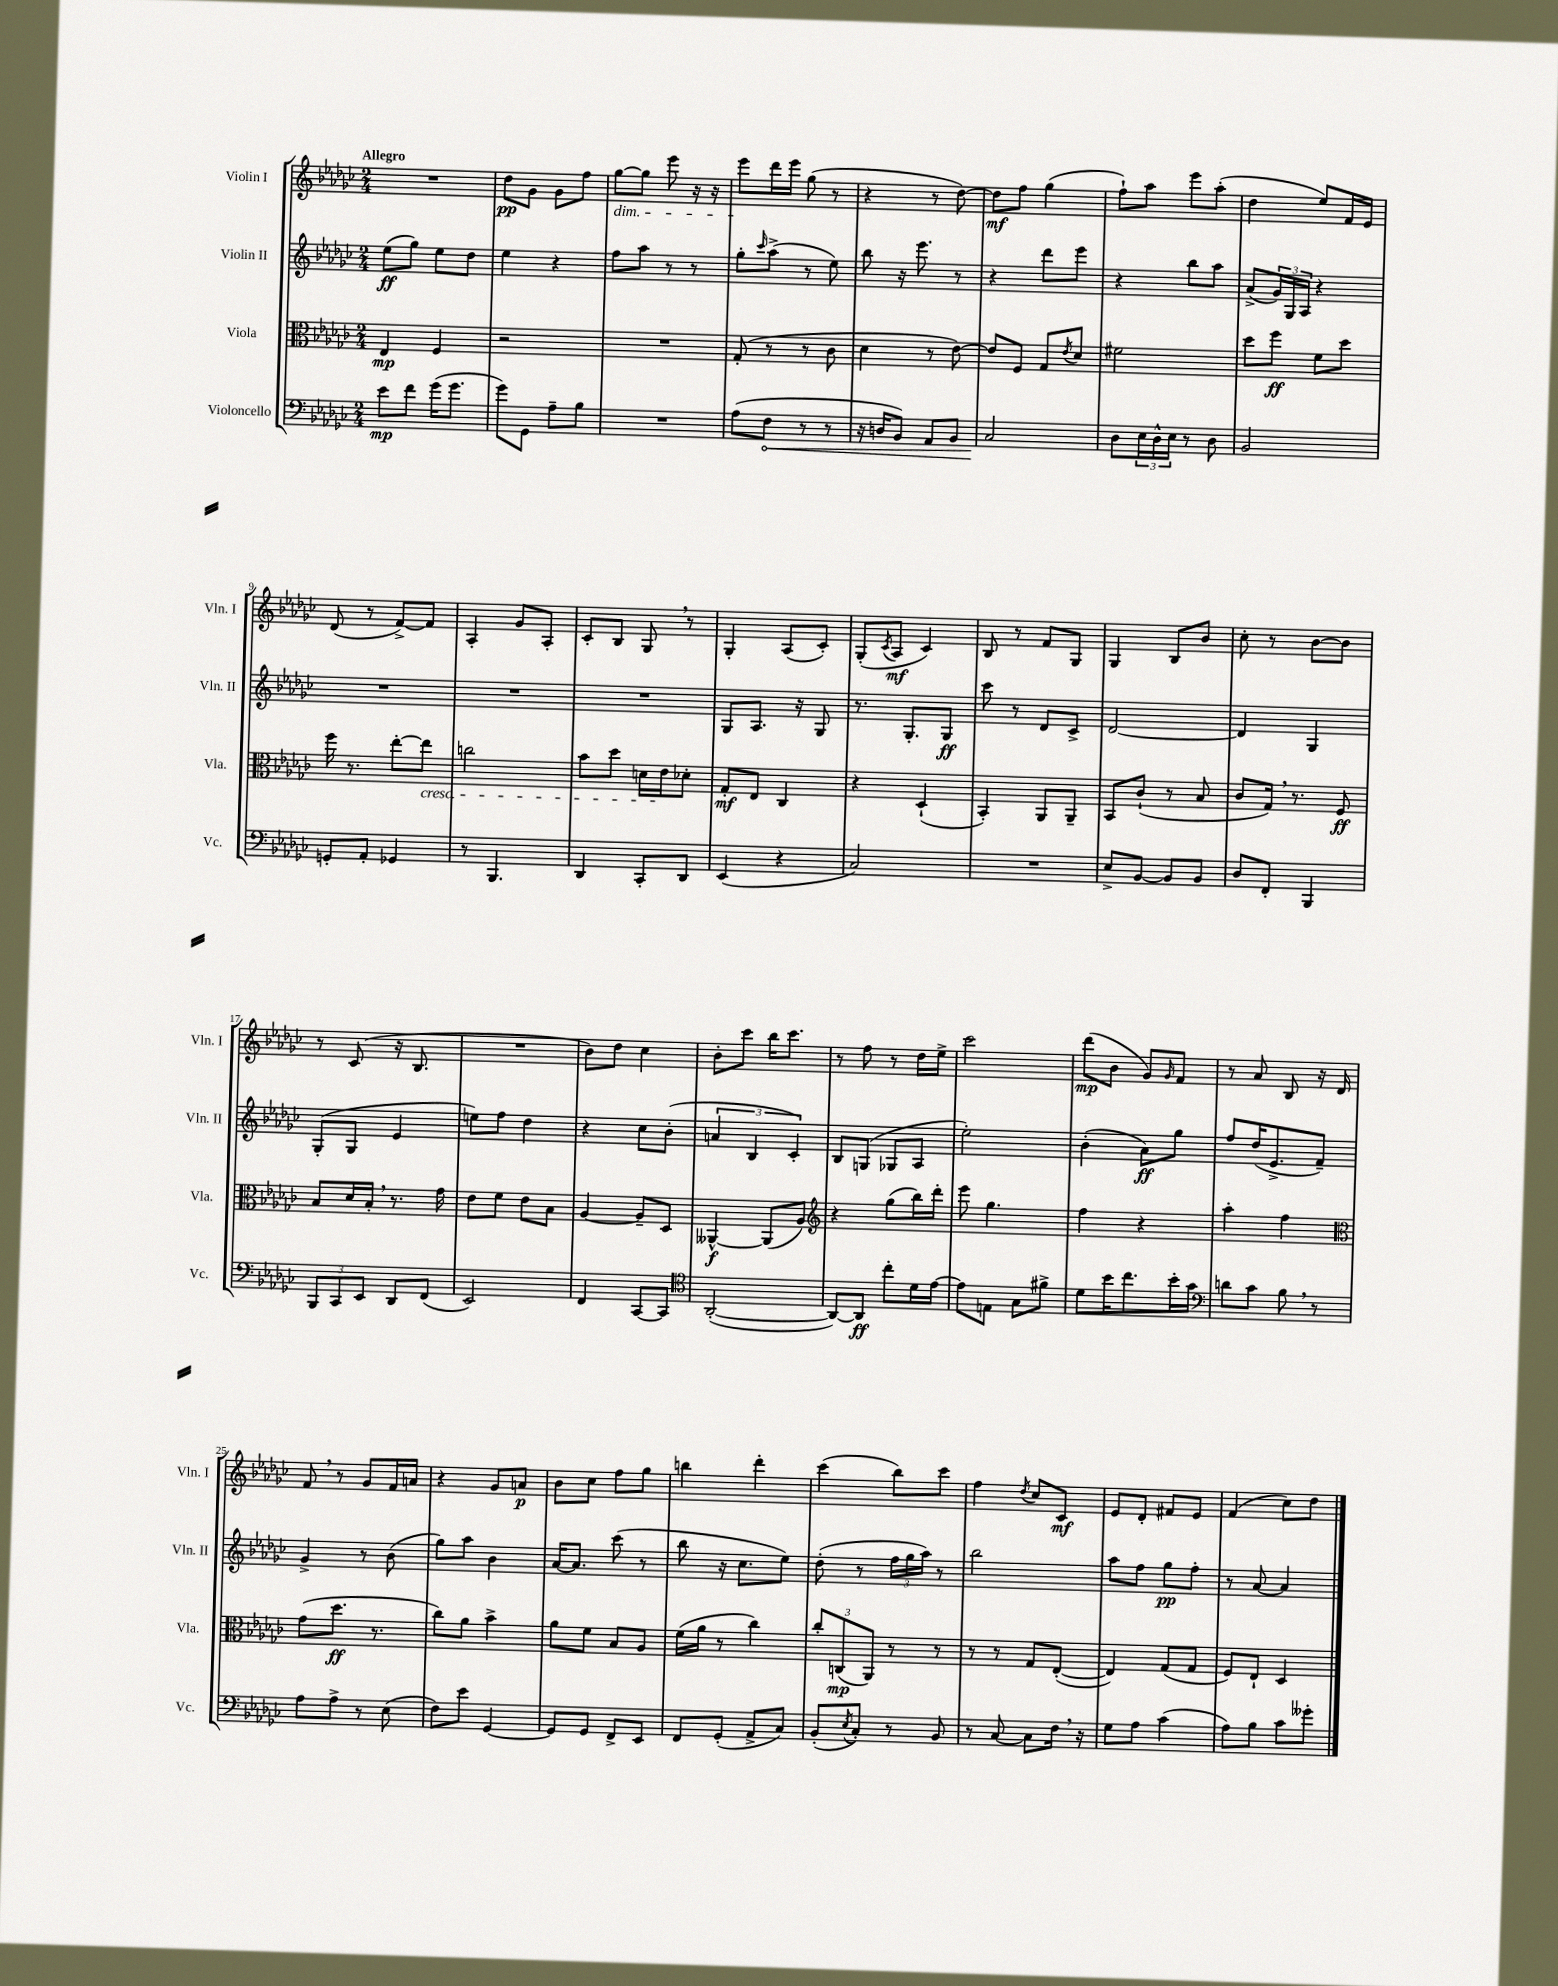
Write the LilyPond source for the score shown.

<<
\new StaffGroup <<
\new Staff = "s0" \with { instrumentName = "Violin I" shortInstrumentName = "Vln. I" } {
    \clef treble \key ges \major \numericTimeSignature \time 2/4 \tempo "Allegro"
    R2 |
    des''8\pp ges'8 ges'8 f''8 |
    ges''8~\dim ges''8 ees'''8 r16 r16 |
    ees'''8\! des'''16 ees'''16 ges''8( r8 |
    r4 r8 des''8~) |
    des''8\mf f''8 ges''4( |
    f''8-!) aes''8 ees'''8 aes''8-.( |
    des''4 ees''8) f'16 ees'16 |
    des'8( r8 f'8~->) f'8 |
    aes4-. ges'8 aes8-. |
    ces'8-. bes8 ges8 \breathe r8 |
    ges4-. aes8( ces'8-.) |
    ges8-.( \acciaccatura { ces'8 } aes8\mf ces'4) |
    bes8 r8 f'8 ges8 |
    ges4 bes8 bes'8 |
    ces''8-. r8 bes'8~ bes'8 |
    r8 ces'8( r16 bes8. |
    R2 |
    bes'8) des''8 ces''4 |
    bes'8-. ces'''8 bes''16 ces'''8. |
    r8 f''8 r8 des''16 ees''16-> |
    ces'''2 |
    des'''8\mp( bes'8 ges'8) \grace { ges'16 } f'8 |
    r8 aes'8 bes8 r16 des'16 |
    f'8 \breathe r8 ges'8 f'16 a'16 |
    r4 ges'8 a'8\p |
    bes'8 ces''8 f''8 ges''8 |
    b''4 des'''4-. |
    ces'''4( bes''8) ces'''8 |
    f''4 \acciaccatura { des''8 } ces''8 ces'8\mf |
    ees'8 des'8-. fis'8 ees'8 |
    f'4( ces''8) des''8 \bar "|." |
}
\new Staff = "s1" \with { instrumentName = "Violin II" shortInstrumentName = "Vln. II" } {
    \clef treble \key ges \major \numericTimeSignature \time 2/4
    ees''8\ff( ges''8) ees''8 des''8 |
    ees''4 r4 |
    f''8 aes''8 r8 r8 |
    ges''8-. \grace { ces'''16 } aes''8->( r8 ees''8) |
    bes''8 r16 ees'''8. r8 |
    r4 des'''8 ees'''8 |
    r4 bes''8 aes''8 |
    aes'8->( \tuplet 3/2 { ges'16) ges16 aes16 } r4 |
    R2 |
    R2 |
    R2 |
    ges8 aes8. r16 ges8 |
    r8. ges8.-. ges8\ff |
    ces'''8 r8 des'8 ces'8-> |
    des'2~ |
    des'4 ges4 |
    ges8-.( ges8 ees'4 |
    e''8) f''8 des''4 |
    r4 ces''8 bes'8-.( |
    \tuplet 3/2 { a'4 bes4 ces'4-.) } |
    bes8 g8( ges8 aes8 |
    ees''2-.) |
    bes'4-.( aes'8\ff) ges''8 |
    f''8 des''16( ees'8.-> f'8--) |
    ges'4-> r8 bes'8( |
    ges''8) aes''8 bes'4 |
    aes'16~ aes'8. ces'''8( r8 |
    bes''8 r16 ces''8. ees''8) |
    des''8-.( r8 \tuplet 3/2 { f''16 ges''16 aes''16) } r8 |
    bes''2 |
    aes''8 f''8 ges''8\pp f''8-. |
    r8 aes'8~ aes'4 \bar "|." |
}
\new Staff = "s2" \with { instrumentName = "Viola" shortInstrumentName = "Vla." } {
    \clef alto \key ges \major \numericTimeSignature \time 2/4
    ees4\mp f4 |
    r2 |
    R2 |
    ges8-.( r8 r8 ces'8 |
    des'4 r8 ees'8~) |
    ees'8 f8 ges8 \acciaccatura { ees'8 } des'8 |
    fis'2 |
    des''8 f''8\ff f'8 des''8 |
    f''16 r8. ees''8~-. ees''8\cresc |
    c''2 |
    bes'8 des''8 d'16 ees'16\! des'8-. |
    ges8-.\mf ees8 ces4 |
    r4 des4-!( |
    bes,4-.) aes,8 aes,8-- |
    bes,8 ces'8-!( r8 bes8 |
    ces'8 ges16) \breathe r8. f8\ff |
    bes8 des'16 bes16-. \breathe r8. ges'16 |
    ees'8 f'8 ees'8 bes8 |
    aes4~ aes8-- des8 |
    aeses,4~-^\f aeses,8( aes8) |
    \clef treble r4 ges''8( bes''16) des'''16-. |
    ees'''8 ges''4. |
    f''4 r4 |
    aes''4-. f''4 |
    \clef alto ges'8( des''8.\ff r8. |
    ces''8) aes'8 bes'4-> |
    aes'8 f'8 bes8 aes8 |
    f'16( aes'16 r8 ces''4) |
    \tuplet 3/2 { ces''8-. c8\mp( aes,8) } r8 r8 |
    r8 r8 ges8 ees8~-.( |
    ees4) ges8( ges8 |
    f8) ees8-! des4 \bar "|." |
}
\new Staff = "s3" \with { instrumentName = "Violoncello" shortInstrumentName = "Vc." } {
    \clef bass \key ges \major \numericTimeSignature \time 2/4
    ees'8\mp f'8 ges'16( ges'8. |
    ges'8) ges,8 aes8-- bes8 |
    R2 |
    aes8( \once \override Hairpin.circled-tip = ##t f8\< r8 r8 |
    r16 d16 bes,8) aes,8 bes,8 |
    ces2\! |
    des8 \tuplet 3/2 { ees16 des16-^ ees16 } r8 des8 |
    bes,2 |
    g,8-. aes,8-. ges,4 |
    r8 bes,,4. |
    des,4 ces,8-. des,8 |
    ees,4( r4 |
    ces2) |
    R2 |
    ees8-> bes,8~ bes,8 bes,8 |
    des8 f,8-. bes,,4 |
    \tuplet 3/2 { bes,,8 ces,8 ees,8 } des,8 f,8( |
    ees,2) |
    f,4 ces,8~ ces,8 |
    \clef tenor aes,2~-.( |
    aes,8~) aes,8\ff ces''8-. des'16 ees'16~ |
    ees'8 e8 ges8 fis'8-> |
    des'8 bes'16 ces''8. bes'16-. ges'16 |
    \clef bass d'8 ces'8 bes8 \breathe r8 |
    aes8 aes8-> r8 ees8( |
    f8) ees'8 ges,4~ |
    ges,8 ges,8 f,8-> ees,8 |
    f,8 ges,8-.( aes,8-> ces8) |
    bes,8-.( \acciaccatura { ees8 } ces8-.) r8 bes,8 |
    r8 ces8~ ces8 f16 \breathe r16 |
    ges8 aes8 ces'4( |
    aes8) bes8 ces'8 geses'8-. \bar "|." |
}
>>
>>
